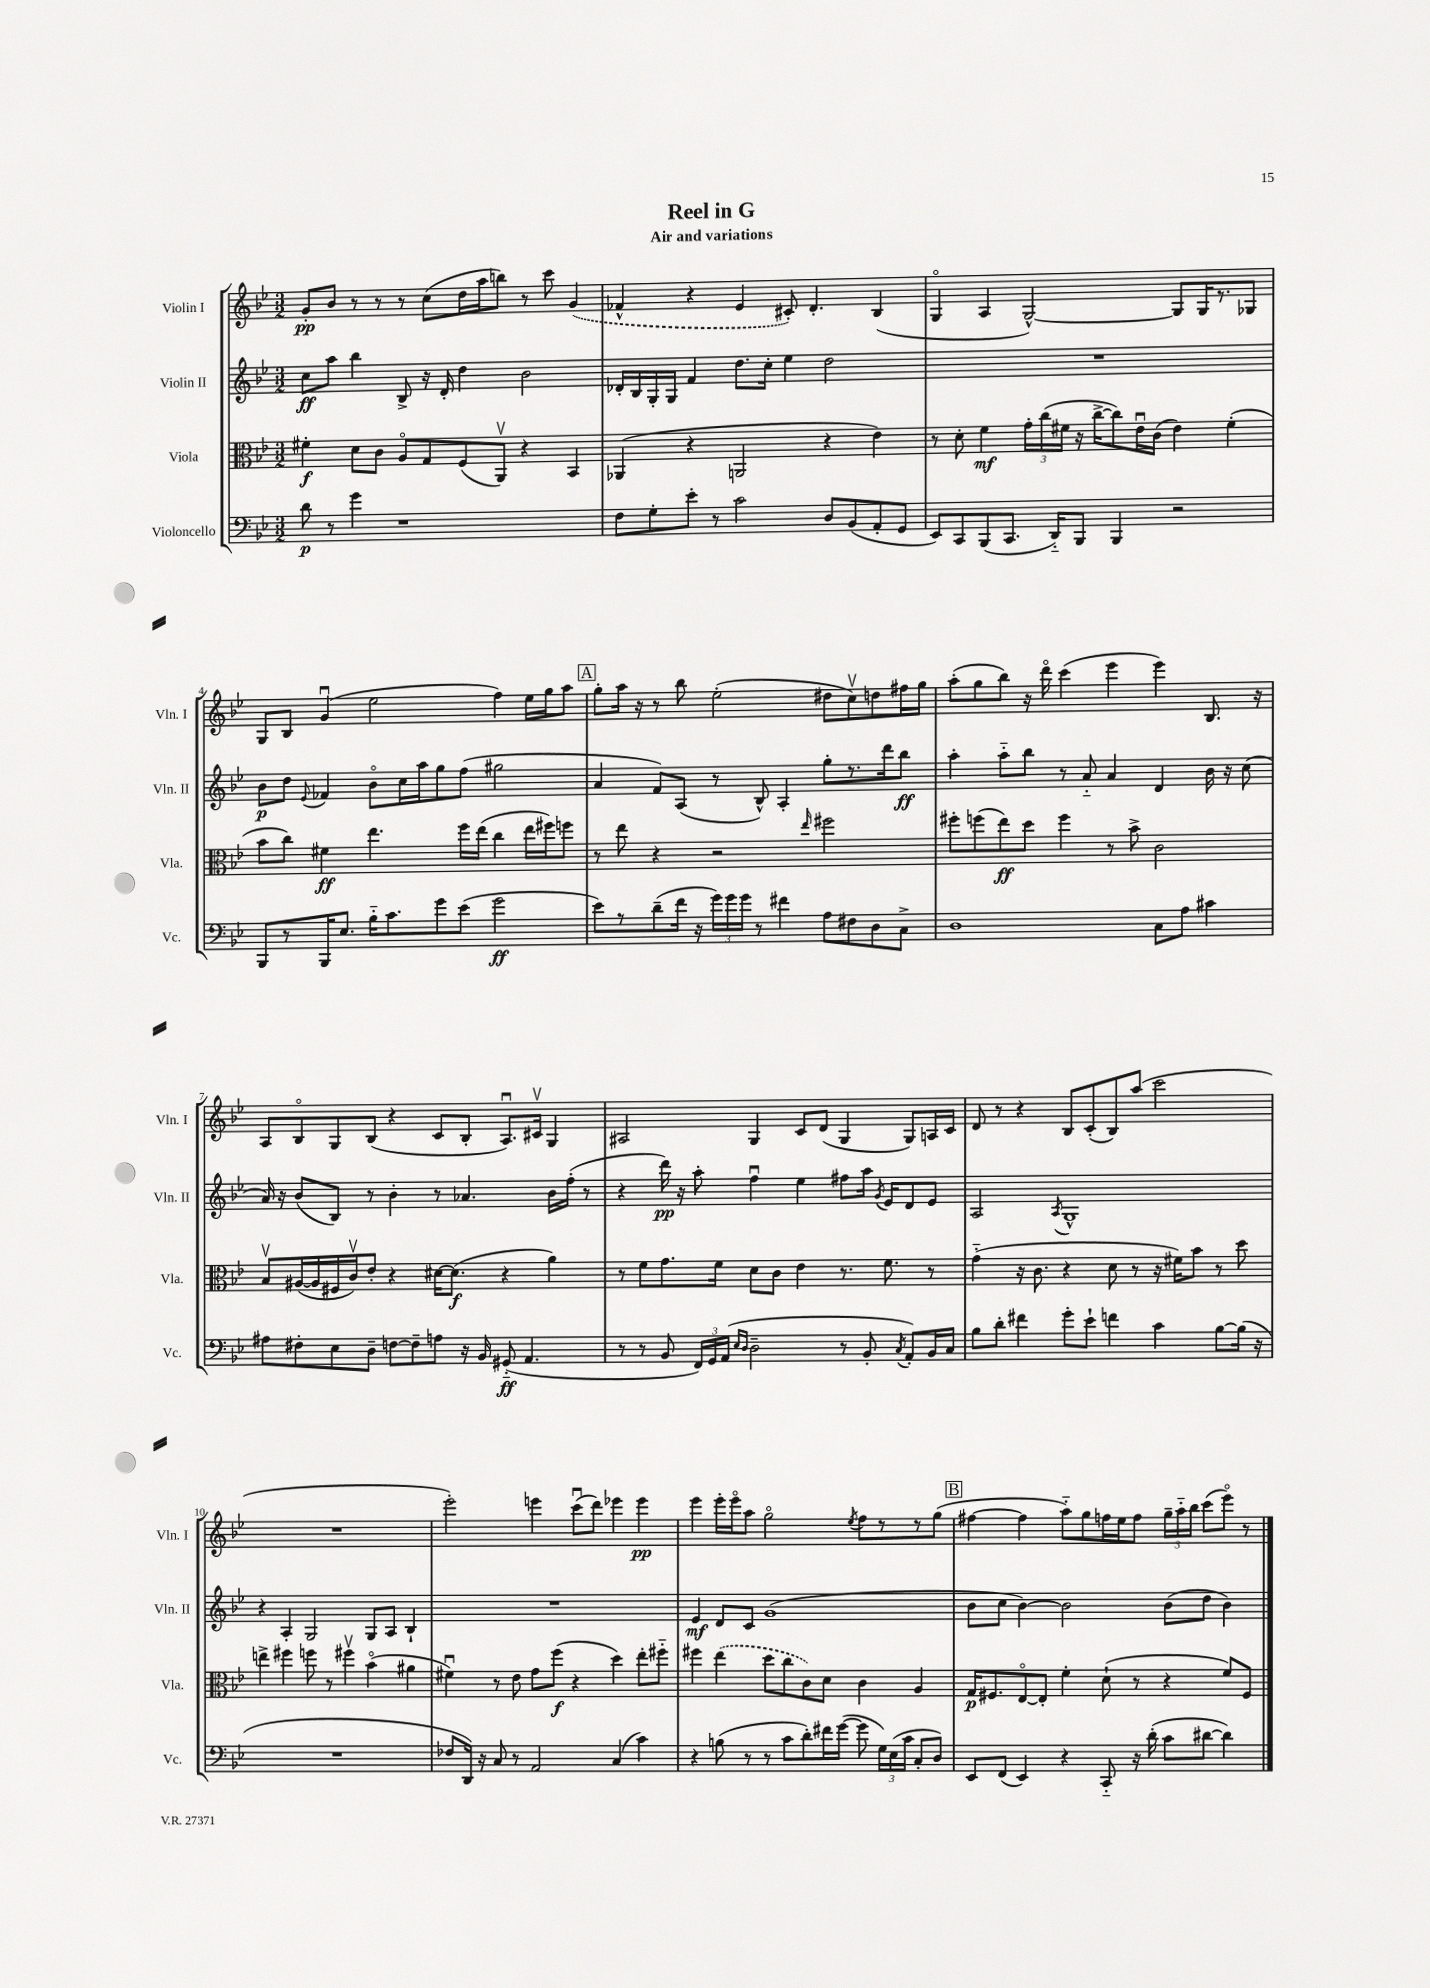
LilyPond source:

\header { title = "Reel in G" subtitle = "Air and variations" }
<<
\new StaffGroup <<
\new Staff = "s0" \with { instrumentName = "Violin I" shortInstrumentName = "Vln. I" } {
    \clef treble \key bes \major \numericTimeSignature \time 3/2
    \autoBeamOff g'8[-.\pp bes'8] r8 r8 r8 c''8[( d''16 a''16 b''8]) r8 c'''8 \once \slurDashed g'4( |
    fes'4-^ r4 ees'4 cis'8-.) d'4.-. bes4( |
    g4\flageolet a4 g2~-^) g8[ g16 r8. ges8] |
    g8[ bes8] g'4\downbow( ees''2 f''4) ees''16[ g''16 a''8] |
    \mark \markup { \box "A" } g''8[-. a''16] r16 r8 bes''8 ees''2-.( dis''8[ c''8\upbow) d''8 fis''16 g''16] |
    a''8[-.( g''8 bes''8]) r16 d'''16\flageolet c'''4( ees'''4 ees'''4) bes8. r16 |
    a8[ bes8\flageolet g8 bes8]( r4 c'8[ bes8]-. a8.[\downbow) cis'16]\upbow g4 |
    ais2 g4 c'8[ d'8]( g4 g8[) a16 c'16] |
    d'8 r8 r4 bes8[ c'8-.( bes8) a''8]( c'''2 |
    R1. |
    ees'''2-.) e'''4 c'''8[\downbow( d'''8]) ees'''4 ees'''4\pp |
    ees'''4 ees'''16[-. ees'''16\flageolet a''8] g''2\flageolet \acciaccatura { ees''8 } f''8[ r8 r8 g''8]( |
    \mark \markup { \box "B" } fis''4~ fis''4 a''8[-_) g''8 f''16 ees''16 f''8] \tuplet 3/2 { g''16[-- a''16-_ bes''16] } c'''8[( ees'''8]\flageolet) r8 \bar "|." |
}
\new Staff = "s1" \with { instrumentName = "Violin II" shortInstrumentName = "Vln. II" } {
    \clef treble \key bes \major \numericTimeSignature \time 3/2
    \autoBeamOff c''8[\ff a''8] bes''4 bes8-> r16 d'16-. d''4 bes'2 |
    des'16[-. bes16 g16-. g16] f'4 d''8.[ c''16]-. ees''4 d''2 |
    R1. |
    bes'8[\p d''8] \appoggiatura { ees'8 } fes'4 bes'8[\flageolet c''16 a''16 g''8 f''8]( gis''2 |
    \mark \markup { \box "A" } a'4 f'8[) a8]( r8 bes8-^) a4-. g''8[-. r8. d'''16 bes''8]\ff |
    a''4-. a''8[-_ bes''8] r8 a'8-_ a'4 d'4 bes'16 r16 c''8( |
    a'16) r16 bes'8[( bes8]) r8 bes'4-. r8 aes'4. bes'16[ f''16]-.( r8 |
    r4 d'''16\pp) r16 a''8-. f''4\downbow ees''4 fis''8[ a''16] \acciaccatura { g'8 } ees'16[ d'8 ees'8] |
    a2 \acciaccatura { a8 } g1-^ |
    r4 a4-. g2 g8[ a8] bes4-! |
    R1. |
    ees'4\mf d'8[ c'8] g'1( |
    \mark \markup { \box "B" } bes'8[ c''8] bes'4~) bes'2 bes'8[( d''8] bes'4) \bar "|." |
}
\new Staff = "s2" \with { instrumentName = "Viola" shortInstrumentName = "Vla." } {
    \clef alto \key bes \major \numericTimeSignature \time 3/2
    \autoBeamOff fis'4-.\f d'8[ c'8] a8[\flageolet g8 f8( a,8]\upbow) r4 bes,4 |
    aes,4( r4 a,2 r4 ees'4) |
    r8 d'8-. f'4\mf \tuplet 3/2 { g'16[-. c''16( fis'16] } r16 c''16[~-> c''8) ees'16\downbow c'16]( ees'4) fis'4-.( |
    bes'8[ c''8]) fis'4\ff ees''4. f''16[ ees''16]( c''4 ees''16[ fis''16) f''8] |
    \mark \markup { \box "A" } r8 ees''8 r4 r2 \grace { ees''16 } fis''2 |
    fis''8[-. f''8( ees''8\ff) d''8] f''4 r8 bes'8-> c'2 |
    bes8[\upbow ais16~( ais16 fis16 c'16\upbow) ees'8]-. r4 dis'16[~ dis'8.]\f( r4 a'4) |
    r8 f'8[ g'8. f'16] d'8[ c'8] ees'4 r8. f'8. r8 |
    g'4-_( r16 c'8. r4 d'8 r8 r16 fis'16[) bes'8] r8 d''8 |
    e''4-> fis''4 f''8 r8 fis''4\upbow bes'4\flageolet( ais'4 |
    fis'4\downbow) r8 ees'8 g'8[ f''8]\f( r4 d''4) ees''8[-. fis''8]-_ |
    fis''4 \once \slurDashed ees''4( d''8[ c''8 c'8) d'8] c'4 a4 |
    \mark \markup { \box "B" } g16[\p fis8. ees8~\flageolet ees8]-. f'4-. d'8-!( r8 r4 f'8[) fis8] \bar "|." |
}
\new Staff = "s3" \with { instrumentName = "Violoncello" shortInstrumentName = "Vc." } {
    \clef bass \key bes \major \numericTimeSignature \time 3/2
    \autoBeamOff d'8\p r8 g'4 r1 |
    f8[ g8-. ees'8]-. r8 c'2 d8[ bes,8( a,8-. g,8] |
    ees,8[) c,8 bes,,8( c,8.] d,16[-_) bes,,8] bes,,4 r2 |
    bes,,8[ r8 bes,,16 ees8.] bes16[-_ c'8. g'8 ees'8]( g'2\ff |
    \mark \markup { \box "A" } ees'8[) r8 d'8--( f'16] r16 \tuplet 3/2 { g'16[) g'16 g'16] } r8 fis'4 a8[ fis8 d8 c8]-> |
    d1 c8[ a8] cis'4 |
    ais8[ fis8-. ees8 d8]-- f8[~ f8-- a8] r16 bes,16 gis,8-_\ff( a,4. |
    r8 r8 bes,8 \tuplet 3/2 { f,16[) g,16 a,16]( } \grace { ees16[ d16] } d2-- r8 bes,8-. \acciaccatura { c8 } a,8[-.) bes,16 c16] |
    bes8[ d'8]-. fis'4 g'8[-. ees'8]-! f'4 c'4 bes8[~ bes16]( r16 |
    R1. |
    fes8[ d,16]) r16 c8 r8 a,2 c4( c'4) |
    r4 b8( r8 r8 c'8[ d'8-.) fis'16 g'16]~( g'8 \tuplet 3/2 { g16[) ees16( c'16] } c8[-. d8]) |
    \mark \markup { \box "B" } ees,8[ f,8]( ees,4) r4 c,8-_ r16 d'16-.( c'8[ dis'8]~ dis'4) \bar "|." |
}
>>
>>
